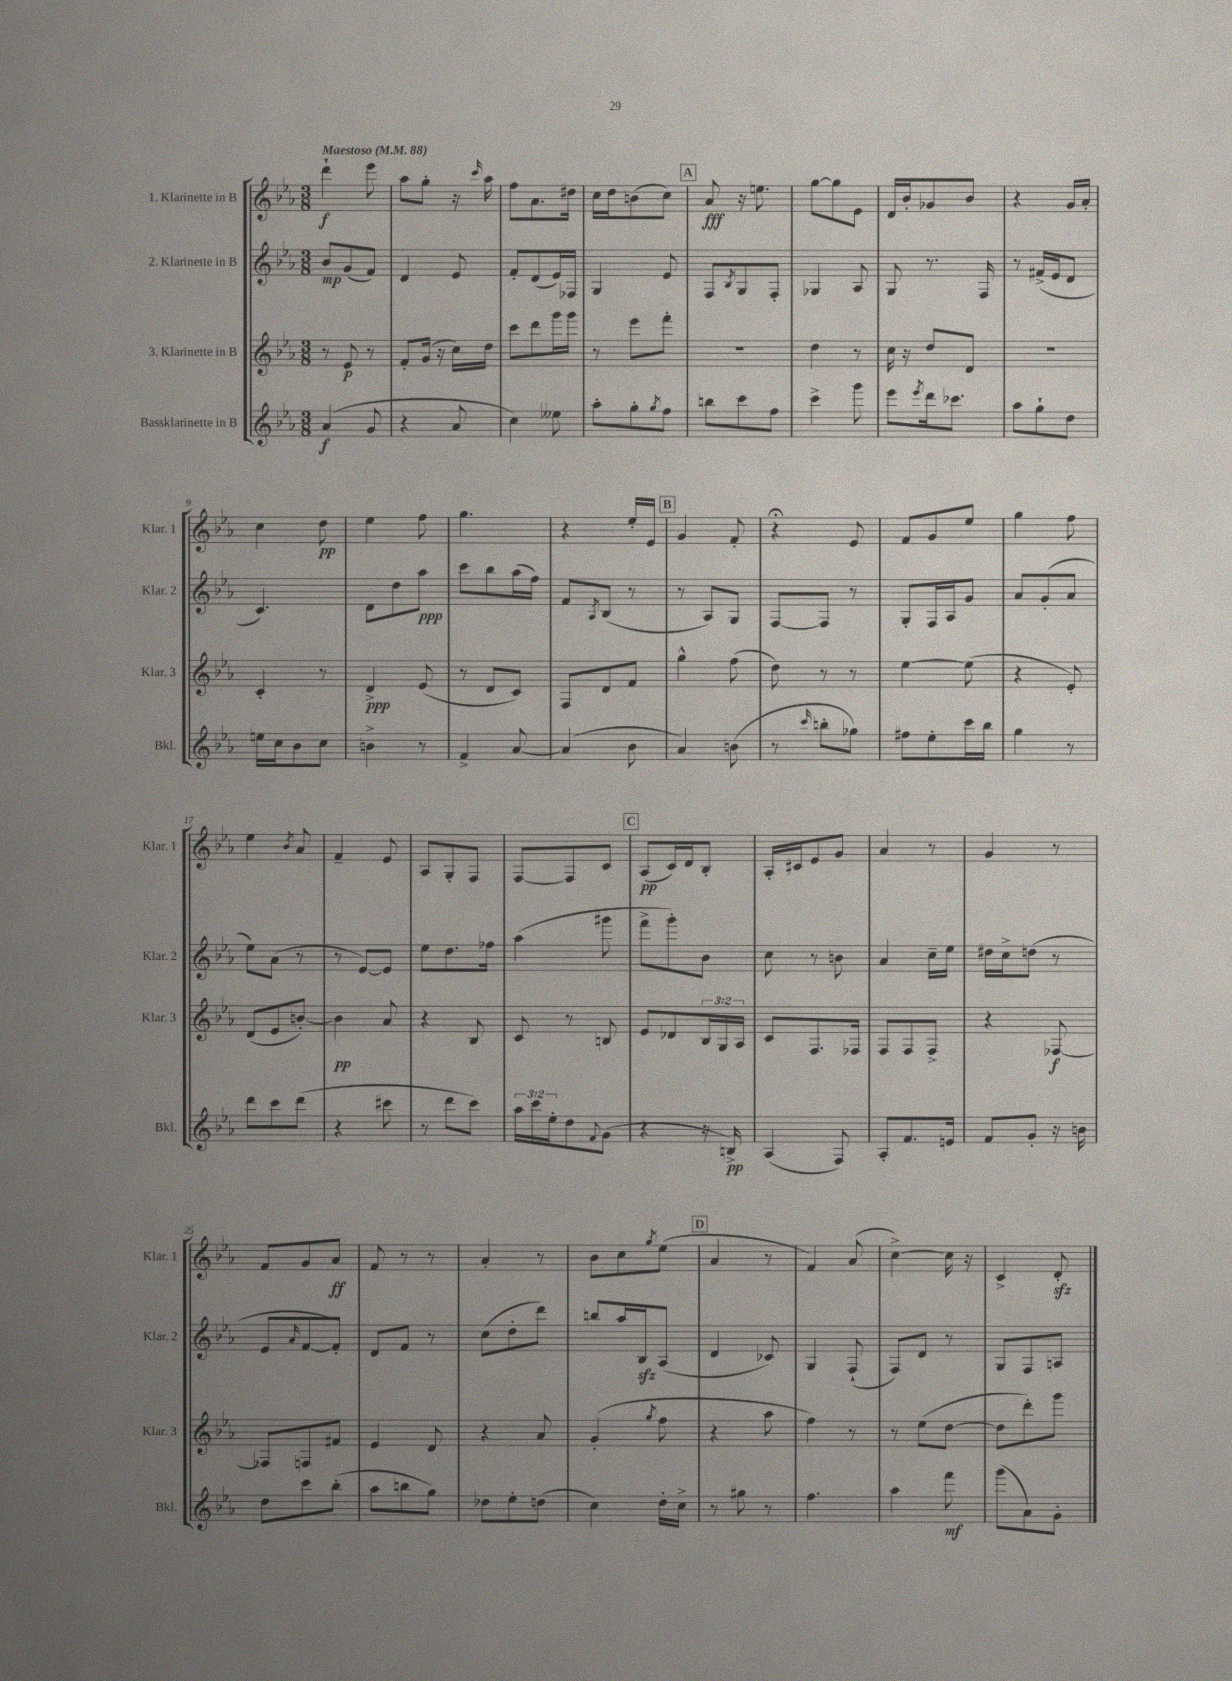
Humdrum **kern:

**kern	**kern	**kern	**kern
*staff4	*staff3	*staff2	*staff1
*clefG2	*clefG2	*clefG2	*clefG2
*k[b-e-a-]	*k[b-e-a-]	*k[b-e-a-]	*k[b-e-a-]
*M3/8	*M3/8	*M3/8	*M3/8
*MM88	*MM88	*MM88	*MM88
(4a-	8r	8b-	4ddd`
.	8e-	(8g	.
8g	8r	8f)	8eee-
=	=	=	=
4r	8f'	4d	8aa-
.	(16g	.	8gg'
.	16r	.	.
8a-	16cc)	8e-	16r
.	.	.	16qqccc
.	16dd	.	16aa-
=	=	=	=
4cc)	8ccc	8f'	8ff
.	8ddd	(8d	8.a-
8ee--	16ggg	16e-)	.
.	16ggg	16F-	16dd#
=	=	=	=
8aa-'	8r	4G	16cc
.	.	.	16dd
8gg'	8eee-	.	(8b
8qgg	.	.	.
8ff	8fff'	8e-	8cc)
=	=	=	=
8bb	4.r	8F	8a-
.	.	8qB-	.
8ccc	.	8G	16r
.	.	.	8.ee
8ff	.	8F'	.
=	=	=	=
4ccc^	4dd	4G-	[8gg
.	.	.	8gg]
8ggg	8r	8A-	8e-
=	=	=	=
8eee-	16cc	8G	16d
.	16r	.	16b-'
8qeee-	.	.	.
16ddd	8dd	8.r	8g-
8.ccc-	.	.	.
.	8d	.	8b-
.	.	16F	.
=	=	=	=
8aa-	4.r	8r	4r
8gg`	.	(16f#^	.
.	.	16e-	.
8dd	.	8d	16g
.	.	.	16a-'
=	=	=	=
16ee	4c'	4.c)	4cc
16cc	.	.	.
8b-	.	.	.
8cc	8r	.	8dd
=	=	=	=
4b^	4d^	8d	4ee-
.	.	8dd	.
8r	(8e-	8aa-	8ff
=	=	=	=
4f^	8r	8ccc	4.gg
.	8d	8bb-	.
[8a-	8c)	(16aa-	.
.	.	16ff)	.
=	=	=	=
(4a-]	8F	8f	4r
.	.	8qA-	.
.	8d	(8B-	.
8b-	8f	8r	16ee-'
.	.	.	16e-
=	=	=	=
4a-)	4gg^^	8r	4g
.	.	8A-)	.
(8b	(8ff	8G	8f'
=	=	=	=
8r	8dd)	[8F	4r;
16qqccc	.	.	.
8bb'	8r	8F]	.
8gg-)	8r	8r	8e-
=	=	=	=
8ff#	[4ee-	8G'	8f
8ee-'	.	16F	8g
.	.	16A-	.
16ccc	(8ee-]	8g	8ee-
16bb-	.	.	.
=	=	=	=
4gg	4r	8a-	4gg
.	.	(8g'	.
8r	8e-')	8a-	8ff
=	=	=	=
8ddd	(8d	8ee-)	4ee-
8ccc	8e-	(8a-	.
.	.	.	8qb-
(8ddd	[8b')	8r	8a-
=	=	=	=
4r	4b]	8r	4f~
.	.	[8e-)	.
8ccc#	8a-	8e-]	8e-
=	=	=	=
8r	4r	8ee-	8A-
8ddd	.	8.dd	8G'
8ccc)	8B-	.	8F
.	.	16ff-	.
=	=	=	=
24aa-	8c	(4aa-	[8F
24ccc	.	.	.
24ee-'	.	.	.
8dd	8r	.	8F]
8qqf	.	.	.
(8g	8B	8ggg#	8c
=	=	=	=
4r	8e-	8fff^	(8A-
.	8d-	8ggg')	16c)
.	.	.	16d
16r	24B-	8b-	8B-'
.	24G	.	.
16B^)	.	.	.
.	24A-	.	.
=	=	=	=
(4A-	8c	8cc	16A-'
.	.	.	16c#
.	8.F	8r	8e-
8F)	.	8b	8g
.	16F-	.	.
=	=	=	=
8A-'	8F	4a-	4a-
8.f	8F	.	.
.	8F^	16cc~	8r
16e	.	16ee-	.
=	=	=	=
8f	4r	16dd#	4g
.	.	16cc^	.
8g'	.	(8dd	.
16r	[8F-	8r	8r
16b	.	.	.
=	=	=	=
8dd	8F-]	8e-	8f
.	.	16qqa-	.
8ccc	8F	[8f	8g
(8bb-'	8f#	8f'])	8a-
=	=	=	=
8aa-	4e-	8d	8f
8bb	.	8f	8r
8gg)	8d	8r	8r
=	=	=	=
8dd-	4r	(8cc	4a-'
8ee-'	.	8dd'	.
(8dd	8a-	8ddd)	8r
=	=	=	=
4cc)	(4g'	8bb	8b-
.	.	16aa-	8cc
.	.	16B-	.
.	8qgg	.	8qgg
16dd'	8ff	(8A-	(8ee-
16cc^	.	.	.
=	=	=	=
8r	4r	4d	4a-
8gg#	.	.	.
8r	8aa-	8c-)	8r
=	=	=	=
4.ff	4ff)	4G	4f)
.	8r	(8F`	(8a-
=	=	=	=
4aa-	8r	8F)	[4cc^)
.	(8ee-	8d	.
8fff	[8dd	8r	16cc]
.	.	.	16r
=	=	=	=
(8ggg	8dd]	8G	4c^
8a-)	8ddd')	8F	.
8g'	8ggg	8A	8d'
==	==	==	==
*-	*-	*-	*-
